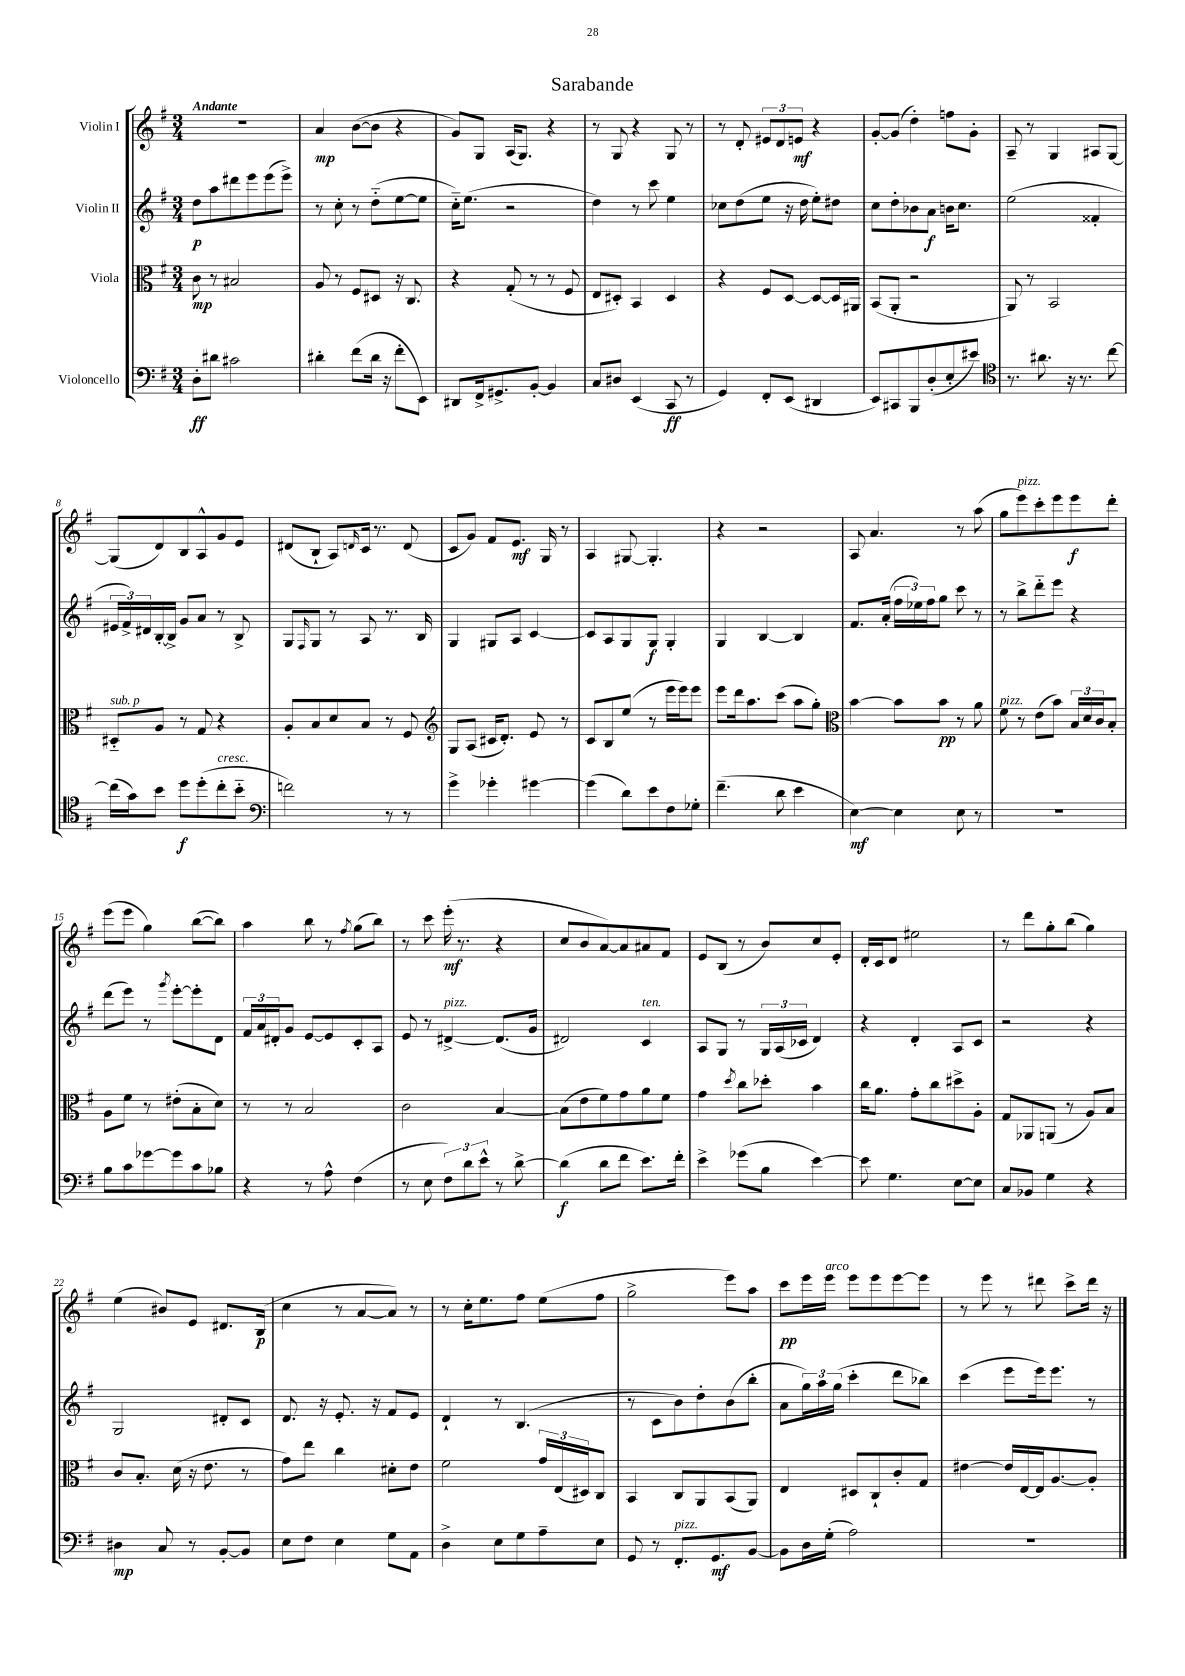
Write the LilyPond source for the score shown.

\header { title = "Sarabande" }
<<
\new StaffGroup <<
\new Staff = "s0" \with { instrumentName = "Violin I" } {
    \clef treble \key g \major \numericTimeSignature \time 3/4 \tempo "Andante"
    R2. |
    a'4\mp b'8~( b'8 r4 |
    g'8) g8 a16( g8.) r4 |
    r8 g8 r4 g8 r8 |
    r8 d'8-. \tuplet 3/2 { eis'8 d'8 e'8\mf } r4 |
    g'8~-. g'8( d''4-.) f''8 g'8-. |
    a8-- r8 g4 ais8 g8~ |
    g8( d'8) b8 a8-^ g'8 e'8 |
    dis'8( b8-! a8) \grace { d'16 } c'16 r8. d'8( |
    c'8 g'8) fis'8 e'8.\mf g16 r8 |
    a4 gis8~ gis4.-. |
    r4 r2 |
    a8 a'4. r8 a''8( |
    g''8 e'''8^\markup { \italic "pizz." }) c'''8-. e'''8 e'''8\f d'''8-. |
    e'''8( e'''8 g''4) b''8~( b''8) |
    a''4 b''8 r8 \acciaccatura { fis''8 } g''8( b''8) |
    r8 c'''8 e'''16-.\mf( r8. r4 |
    c''8 b'8 a'8~) a'8 ais'8 fis'8 |
    e'8 b8( r8 b'8) c''8 e'8-. |
    d'16-. c'16 d'8 eis''2 |
    r8 d'''8 g''8-. b''8( g''4) |
    e''4( bis'8) e'8 dis'8. b16\p( |
    c''4 r8 a'8~ a'8) r8 |
    r8 c''16-. e''8. fis''8 e''8( fis''8 |
    g''2-> e'''8) a''8 |
    c'''8\pp e'''16 e'''16^\markup { \italic "arco" } e'''8 e'''8 e'''8~ e'''8 |
    r8 e'''8 r8 dis'''8 c'''8-> dis'''16 r16 \bar "|." |
}
\new Staff = "s1" \with { instrumentName = "Violin II" } {
    \clef treble \key g \major \numericTimeSignature \time 3/4
    d''8\p a''8 dis'''8 e'''8 e'''8( e'''8->) |
    r8 c''8-. r8 d''8-_( e''8~ e''8 |
    c''16-_) e''8.( r2 |
    d''4) r8 c'''8 e''4 |
    ces''8 d''8( e''8 r16 d''16 e''8-.) dis''8 |
    c''8 d''8-. bes'8 a'8\f b'16 c''8. |
    e''2( fisis'4-. |
    \tuplet 3/2 { eis'16 fis'16->) dis'16 } b16~-. b16-> g'8 a'8 r8 b8-> |
    g8 \grace { fis16 } g8 r8 a8 r8. b16 |
    g4 gis8 a8 c'4~ |
    c'8 a8 g8 g8\f g4-. |
    g4 b4~ b4 |
    fis'8. a'16-.( \tuplet 3/2 { fis''16 ees''16) fis''16 } g''8 c'''8 r8 |
    r8 b''8-> d'''8-_ e'''8 r4 |
    d'''8( e'''8) r8 \acciaccatura { g'''8 } e'''8~-. e'''8-. d'8 |
    \tuplet 3/2 { fis'16 a'16 dis'16-. } g'8 e'8~ e'8 c'8-. a8 |
    e'8 r8 dis'4~->^\markup { \italic "pizz." } dis'8.( g'16 |
    dis'2) c'4^\markup { \italic "ten." } |
    a8 g8 r8 \tuplet 3/2 { g16 a16( ces'16 } d'4) |
    r4 d'4-. a8 c'8 |
    r2 r4 |
    g2 dis'8-. c'8 |
    d'8. r16 e'8.-. r16 fis'8 e'8 |
    d'4-! r8 b4.( |
    r8 c'8 b'8) d''8-. b'8( b''8-. |
    a'8 \tuplet 3/2 { g''16) a''16 g''16( } c'''4-. d'''8 bes''8) |
    c'''4( e'''8 e'''16) e'''8. r8 \bar "|." |
}
\new Staff = "s2" \with { instrumentName = "Viola" } {
    \clef alto \key g \major \numericTimeSignature \time 3/4
    c'8\mp r8 bis2 |
    a8 r8 fis8 dis8 r16 c8. |
    r4 g8-.( r8 r8 fis8 |
    e8 dis8-.) b,4 dis4 |
    r4 fis8 d8~ d8~ d16 ais,16 |
    b,8( a,8-. r2 |
    a,8) r8 b,2 |
    dis8-_^\markup { \italic "sub. p" } a8 r8 g8 r4 |
    a8-. b8 d'8 b8 r8 fis8 |
    \clef treble g8 a8( cis'16 d'8.-.) e'8 r8 |
    c'8 b8 e''8( r8 e'''16 e'''16) e'''8 |
    e'''8 d'''16 a''8. c'''8( a''8 g''8-.) |
    \clef alto b'4~ b'8 b'8\pp r8 a'8 |
    fis'8^\markup { \italic "pizz." } r8 e'8( b'8) \tuplet 3/2 { b16 d'16 c'16 } b8-. |
    a8 fis'8 r8 eis'8-.( b8-. d'8) |
    r8 r8 b2 |
    c'2 b4~ |
    b8( e'8 fis'8) g'8 a'8 fis'8 |
    g'4 \acciaccatura { d''8 } c''8 des''8-. b'4 |
    c''16 a'8. g'8-. c''8 dis''8-> a8-. |
    g8 aes,8 a,8( r8 a8) b8 |
    c'8 b8.-. d'16( r16 e'8. r8 |
    g'8) e''8 c''4 dis'8-. e'8 |
    fis'2 \tuplet 3/2 { g'16 e16( dis16) } c8 |
    b,4 c8 a,8 b,8( a,8) |
    e4 dis8 c8-! c'8-. g8 |
    eis'4~ eis'16 e16~ e16 a8.~ a8-. \bar "|." |
}
\new Staff = "s3" \with { instrumentName = "Violoncello" } {
    \clef bass \key g \major \numericTimeSignature \time 3/4
    d8-.\ff dis'8 cis'2 |
    dis'4-. fis'8( dis'16 r16 fis'8-. e,8) |
    dis,8 fis,16-> gis,8.-> b,8~-. b,4 |
    c8 dis8 e,4( c,8\ff r8 |
    g,4) fis,8-. e,8( dis,4 |
    e,8) cis,8 b,,8 d8-.( e8-. eis'8) |
    \clef tenor r8. ais'8. r16 r8. c''8~ |
    c''16( g'16) b'8 d''8\f d''8-.( c''8-.^\markup { \italic "cresc." } b'8-_ |
    \clef bass f'2) r8 r8 |
    g'4-> ges'4-. gis'4~ |
    gis'4( d'8) e'8 fis8 ges8-. |
    fis'4.--( d'8 e'4 |
    e4~\mf) e4 e8 r8 |
    R2. |
    b8 c'8 ges'8~ ges'8 c'8 bes8 |
    r4 r8 a8-^ fis4( |
    r8 e8 \tuplet 3/2 { fis8) d'8 e'8-^ } r8 d'8~-> |
    d'4\f( d'8 fis'8 e'8.) fis'16-. |
    e'4-> ges'8( b8 e'4~) |
    e'8 g4. e8~ e8 |
    c8 bes,8 g4 r4 |
    dis4\mp c8 r8 b,8~-. b,8 |
    e8 fis8 e4 g8 a,8 |
    d4-> e8 g8 a8-- e8 |
    g,8 r8 fis,8.-.^\markup { \italic "pizz." } g,8.\mf b,8~ |
    b,8 d16 g16-.( a2) |
    R2. \bar "|." |
}
>>
>>
